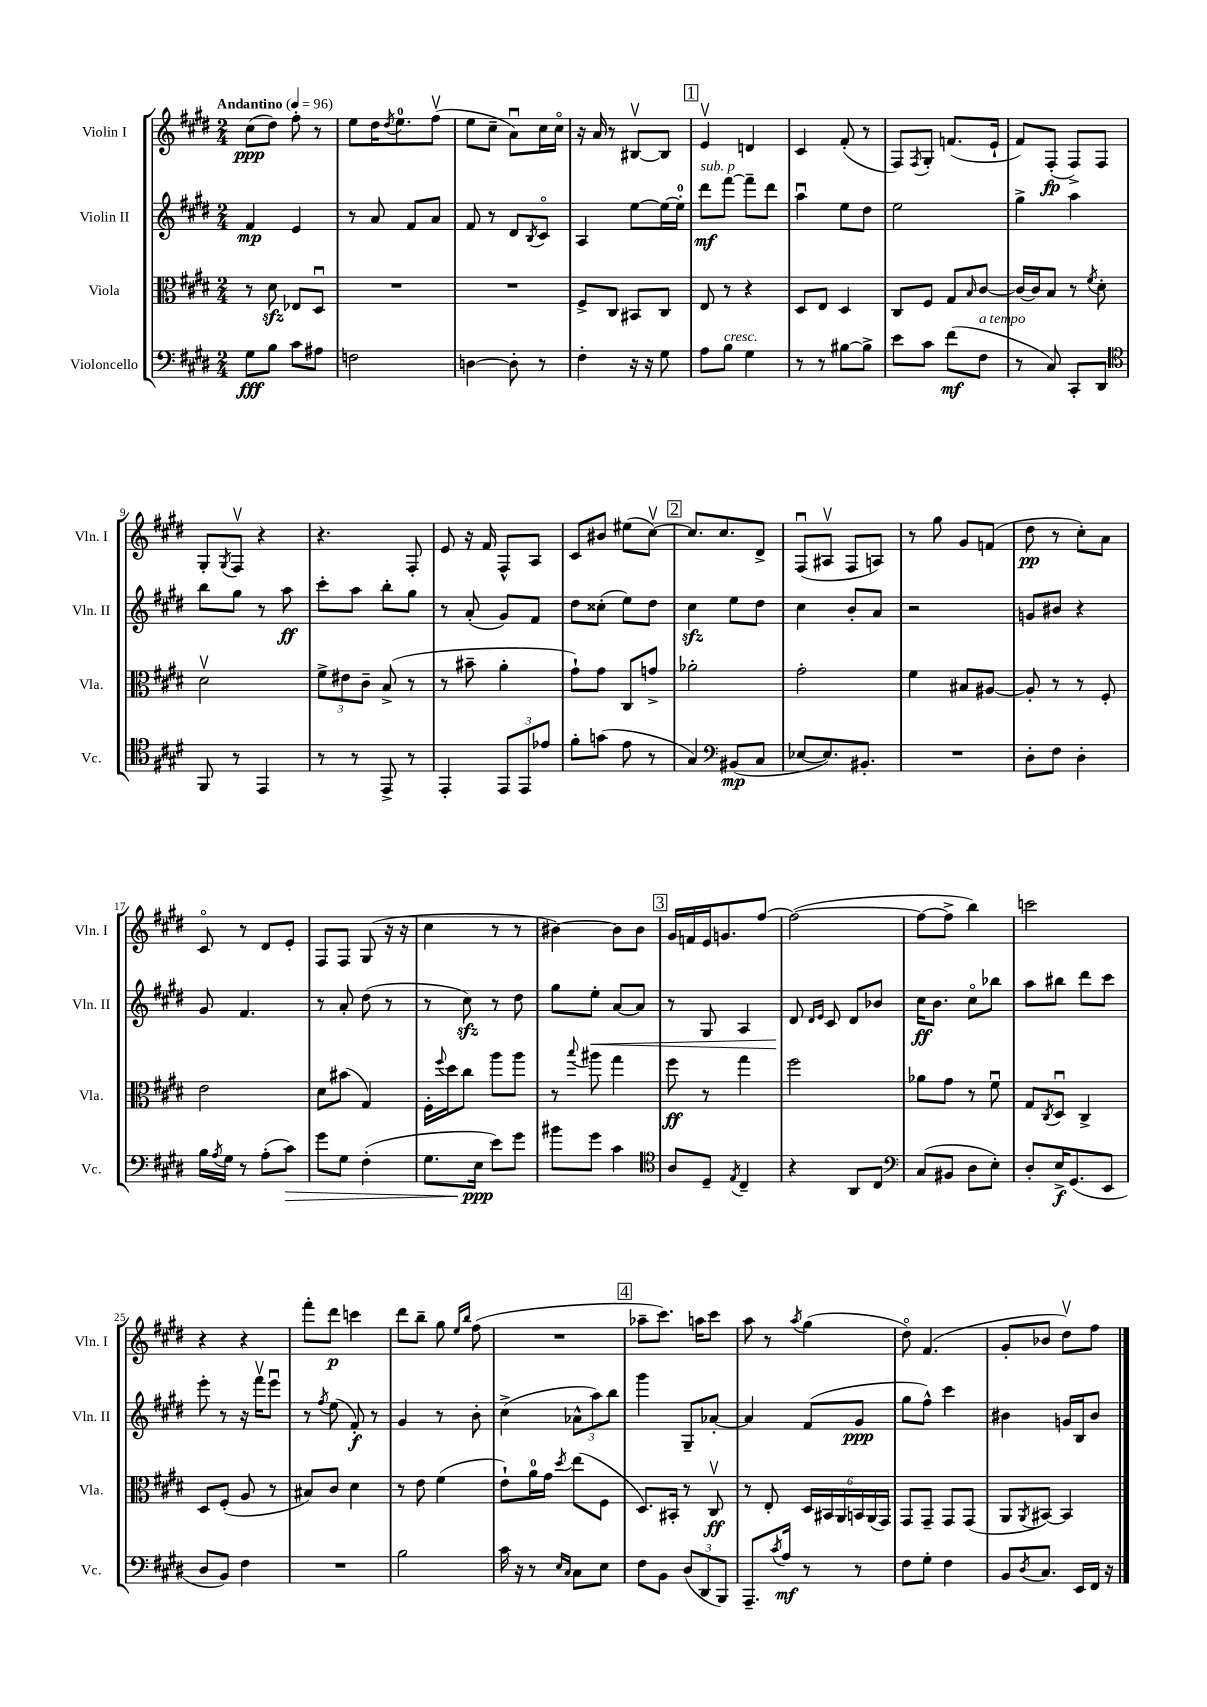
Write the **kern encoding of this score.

**kern	**kern	**kern	**kern
*staff4	*staff3	*staff2	*staff1
*clefF4	*clefC3	*clefG2	*clefG2
*k[f#c#g#d#]	*k[f#c#g#d#]	*k[f#c#g#d#]	*k[f#c#g#d#]
*M2/4	*M2/4	*M2/4	*M2/4
*MM96	*MM96	*MM96	*MM96
8G#\L	8r	4f#/	(8cc#\L
8B\J	8d#\	.	8dd#\J)
8c#\L	8E-/L	4e/	8ff#'\
8A#\J	8D#u/J	.	8r
=	=	=	=
2F\	2r	8r	8ee\L
.	.	8a/	16dd#\K
.	.	.	8qdd#/
.	.	.	8.ee\
.	.	8f#/L	.
.	.	8a/J	(8ff#v\J
=	=	=	=
[4D\	2r	8f#/	8ee\L
.	.	8r	8cc#~\J
8D'\]	.	8d#/L	8au\L)
.	.	8qB/	.
8r	.	8c#o/J	16cc#\L
.	.	.	16cc#o\JJ
=	=	=	=
4F#'\	8F#^/L	4A/	16r
.	.	.	16a/
.	8C#/J	.	8r
16r	8BB#/L	[8ee\L	[8B#v/L
16r	.	.	.
8G#\	8C#/J	16ee\_L	8B#/]J
.	.	16ee'\]JJ	.
=	=	=	=
8A\L	8E/	8ddd#\L	4ev/
8B\J	8r	[8fff#\J	.
4G#\	4r	8fff#~\]L	4d/
.	.	8ddd#\J	.
=	=	=	=
8r	8D#/L	4aau\	4c#/
8r	8E/J	.	.
[8B#\L	4D#/	8ee\L	(8f#'/
8B#^\]J	.	8dd#\J	8r
=	=	=	=
8e\L	8C#/L	2ee\	8F#/L)
.	.	.	8qF#/
8c#\J	8F#/J	.	8G#'/J
(8f#\L	8G#/L	.	(8.f/L
.	16qqB/	.	.
8F#\J	[8c#/J	.	.
.	.	.	16e`/Jk
=	=	=	=
8r	16c#/_LL	4gg#^\	8f#/L)
.	16c#/]J	.	.
8C#/)	8B/J	.	(8F#'/J
8CC#'/L	8r	4aa\	8F#^/L)
.	8qf#/	.	.
8DD#/J	8d#'\	.	8F#/J
=	=	=	=
*clefC4	*	*	*
8FF#/	2d#v\	8bb\L	8G#'/L
.	.	.	8qG#/
8r	.	8gg#\J	8F#v/J
4EE/	.	8r	4r
.	.	8aa\	.
=	=	=	=
8r	12f#^\L	8ccc#'\L	4.r
.	12e#\	.	.
8r	.	8aa\J	.
.	12c#~\J	.	.
8EE^/	(8B^/	8bb'\L	.
8r	8r	8gg#\J	8F#'/
=	=	=	=
4EE'/	8r	8r	8e/
.	8b#~\	(8a'/	16r
.	.	.	16f#/
12EE/L	4a'\	8g#/L)	8F#^^/L
12EE/	.	.	.
.	.	8f#/J	8A/J
12e-/J	.	.	.
=	=	=	=
8f#'\L	8g#`\L)	8dd#\L	8c#/L
(8g\J	8g#\J	(8cc##'\J	8b#/J
8e\	8C#/L	8ee\L)	(8ee#\L
8r	8g^/J	8dd#\J	[8cc#v\J)
=	=	=	=
4G#/)	2a-'\	4cc#\	8.cc#/]L
.	.	.	8.cc#/
*clefF4	*	*	*
(8BB#/L	.	8ee\L	.
8C#/J	.	8dd#\J	8d#^/J
=	=	=	=
[8E-/L	2g#'\	4cc#\	(8F#u/L
8.E-/])	.	.	8A#v/J
.	.	8b'/L	8F#/L
8.BB#'/J	.	.	.
.	.	8a/J	8A/J)
=	=	=	=
2r	4f#\	2r	8r
.	.	.	8gg#\
.	8B#/L	.	8g#/L
.	[8A#/J	.	(8f/J
=	=	=	=
8D#'\L	8A#'/]	8g/L	8dd#\
8F#\J	8r	8b#/J	8r
4D#'\	8r	4r	8cc#'\L)
.	8F#'/	.	8a\J
=	=	=	=
16B\LL	2e\	8g#/	8c#o/
8qA/	.	.	.
16G#\JJ	.	.	.
8r	.	4.f#/	8r
(8A'\L	.	.	8d#/L
8c#\J)	.	.	8e'/J
=	=	=	=
8g#\L	8d#\L	8r	8F#/L
8G#\J	(8b#\J	8a'/	8F#/J
(4F#'\	4G#/)	(8dd#\	(8G#/
.	.	8r	16r
.	.	.	16r
=	=	=	=
8.G#\L	16F#'\LL	8r	4cc#\
.	8qqff#/	.	.
.	16dd#\J	.	.
.	8cc#\J	8cc#\)	.
16E\Jk	.	.	.
8e\L)	8aa\L	8r	8r
8g#\J	8aa\J	8dd#\	8r
=	=	=	=
8b#\L	8r	8gg#\L	[4b#\)
.	8qqbb/	.	.
8g#\J	8aa#\	8ee'\J	.
4c#\	4gg#\	[8a/L	8b#\]L
.	.	8a/]J	8b#\J
=	=	=	=
*clefC4	*	*	*
8A/L	8ff#\	8r	16g#/LL
.	.	.	16f/
8D#~/J	8r	8G#/	16e/J
.	.	.	8.g/
8qE/	.	.	.
4C#~/	4gg#\	4A/	.
.	.	.	[8ff#/J
=	=	=	=
4r	2ff#\	8d#/	(2ff#\_
.	.	16qqd#/LL	.
.	.	16qqe/JJ	.
.	.	8c#/	.
8AA/L	.	8d#/L	.
8C#/J	.	8b-/J	.
=	=	=	=
*clefF4	*	*	*
(8C#/L	8a-\L	16cc#\LK	8ff#\_L
.	.	8.b\J	.
8BB#/J	8g#\J	.	8ff#^\]J
8D#\L	8r	8cc#o\L	4bb\)
8E'\J)	8f#u\	8bb-\J	.
=	=	=	=
8D#'/L	8G#/L	8aa\L	2ccc\
.	8qC#/	.	.
16E^/K	8D#u/J	8bb#\J	.
(8.GG#/	.	.	.
.	4C#^/	8ddd#\L	.
8EE/J	.	8ccc#\J	.
=	=	=	=
8D#/L	8D#/L	8eee'\	4r
8BB/J)	(8F#'/J	8r	.
4F#\	8A/	16r	4r
.	.	16fff#v\LK	.
.	8r	8eeeu\J	.
=	=	=	=
2r	8B#/L)	8r	8fff#'\L
.	.	8qff#/	.
.	8c#/J	(8ee\	8ddd#\J
.	4d#\	8f#'/)	4ccc\
.	.	8r	.
=	=	=	=
2B\	8r	4g#/	8ddd#\L
.	8e\	.	8bb~\J
.	(4f#\	8r	8gg#\
.	.	.	16qqee/LL
.	.	.	16qqbb/JJ
.	.	8b'\	(8ff#\
=	=	=	=
16c#\	8e`\L)	(4cc#^\	2r
16r	.	.	.
8r	16a\L	.	.
.	16g#\JJ	.	.
16qqE/LL	.	.	.
16qqC#/JJ	8qdd#/	.	.
8C#\L	(8ee\L	12a-^^\L	.
.	.	12aa\)	.
8E\J	8F#\J	.	.
.	.	12bb\J	.
=	=	=	=
8F#\L	8.D#/L)	4ggg#\	8aa-~\L
8BB\J	.	.	8.ccc#\J)
.	16BB#'/Jk	.	.
(12D#/L	8r	8G#~/L	.
.	.	.	16aa\LK
12DD#/	.	.	.
.	8C#v/	[8a-'/J	8ccc#\J
12BBB/J)	.	.	.
=	=	=	=
8.AAA~/L	8r	4a-/]	8aa\
.	8E'/	.	8r
8qc#/	.	.	.
16A/Jk	.	.	.
.	.	.	8qaa/
8r	24D#/LL	(8f#/L	(4gg#\
.	24BB#/	.	.
.	24AA/	.	.
8r	24BB/	8g#/J	.
.	(24AA/	.	.
.	24GG#/JJ)	.	.
=	=	=	=
8F#\L	8GG#/L	8gg#\L	8dd#o\)
8G#'\J	8GG#~/J	8ff#^^\J)	(4.f#/
4F#\	8GG#/L	4ccc#\	.
.	(8GG#/J	.	.
=	=	=	=
8BB/L	8AA/L	4b#\	8g#'/L
8qD#/	8qAA/	.	.
8.C#/J	[8BB#/J)	.	8b-/J
.	4BB#/]	16g/LL	8dd#v\L)
16EE/LL	.	16B/J	.
16FF#/JJ	.	8b#/J	8ff#\J
16r	.	.	.
==	==	==	==
*-	*-	*-	*-
